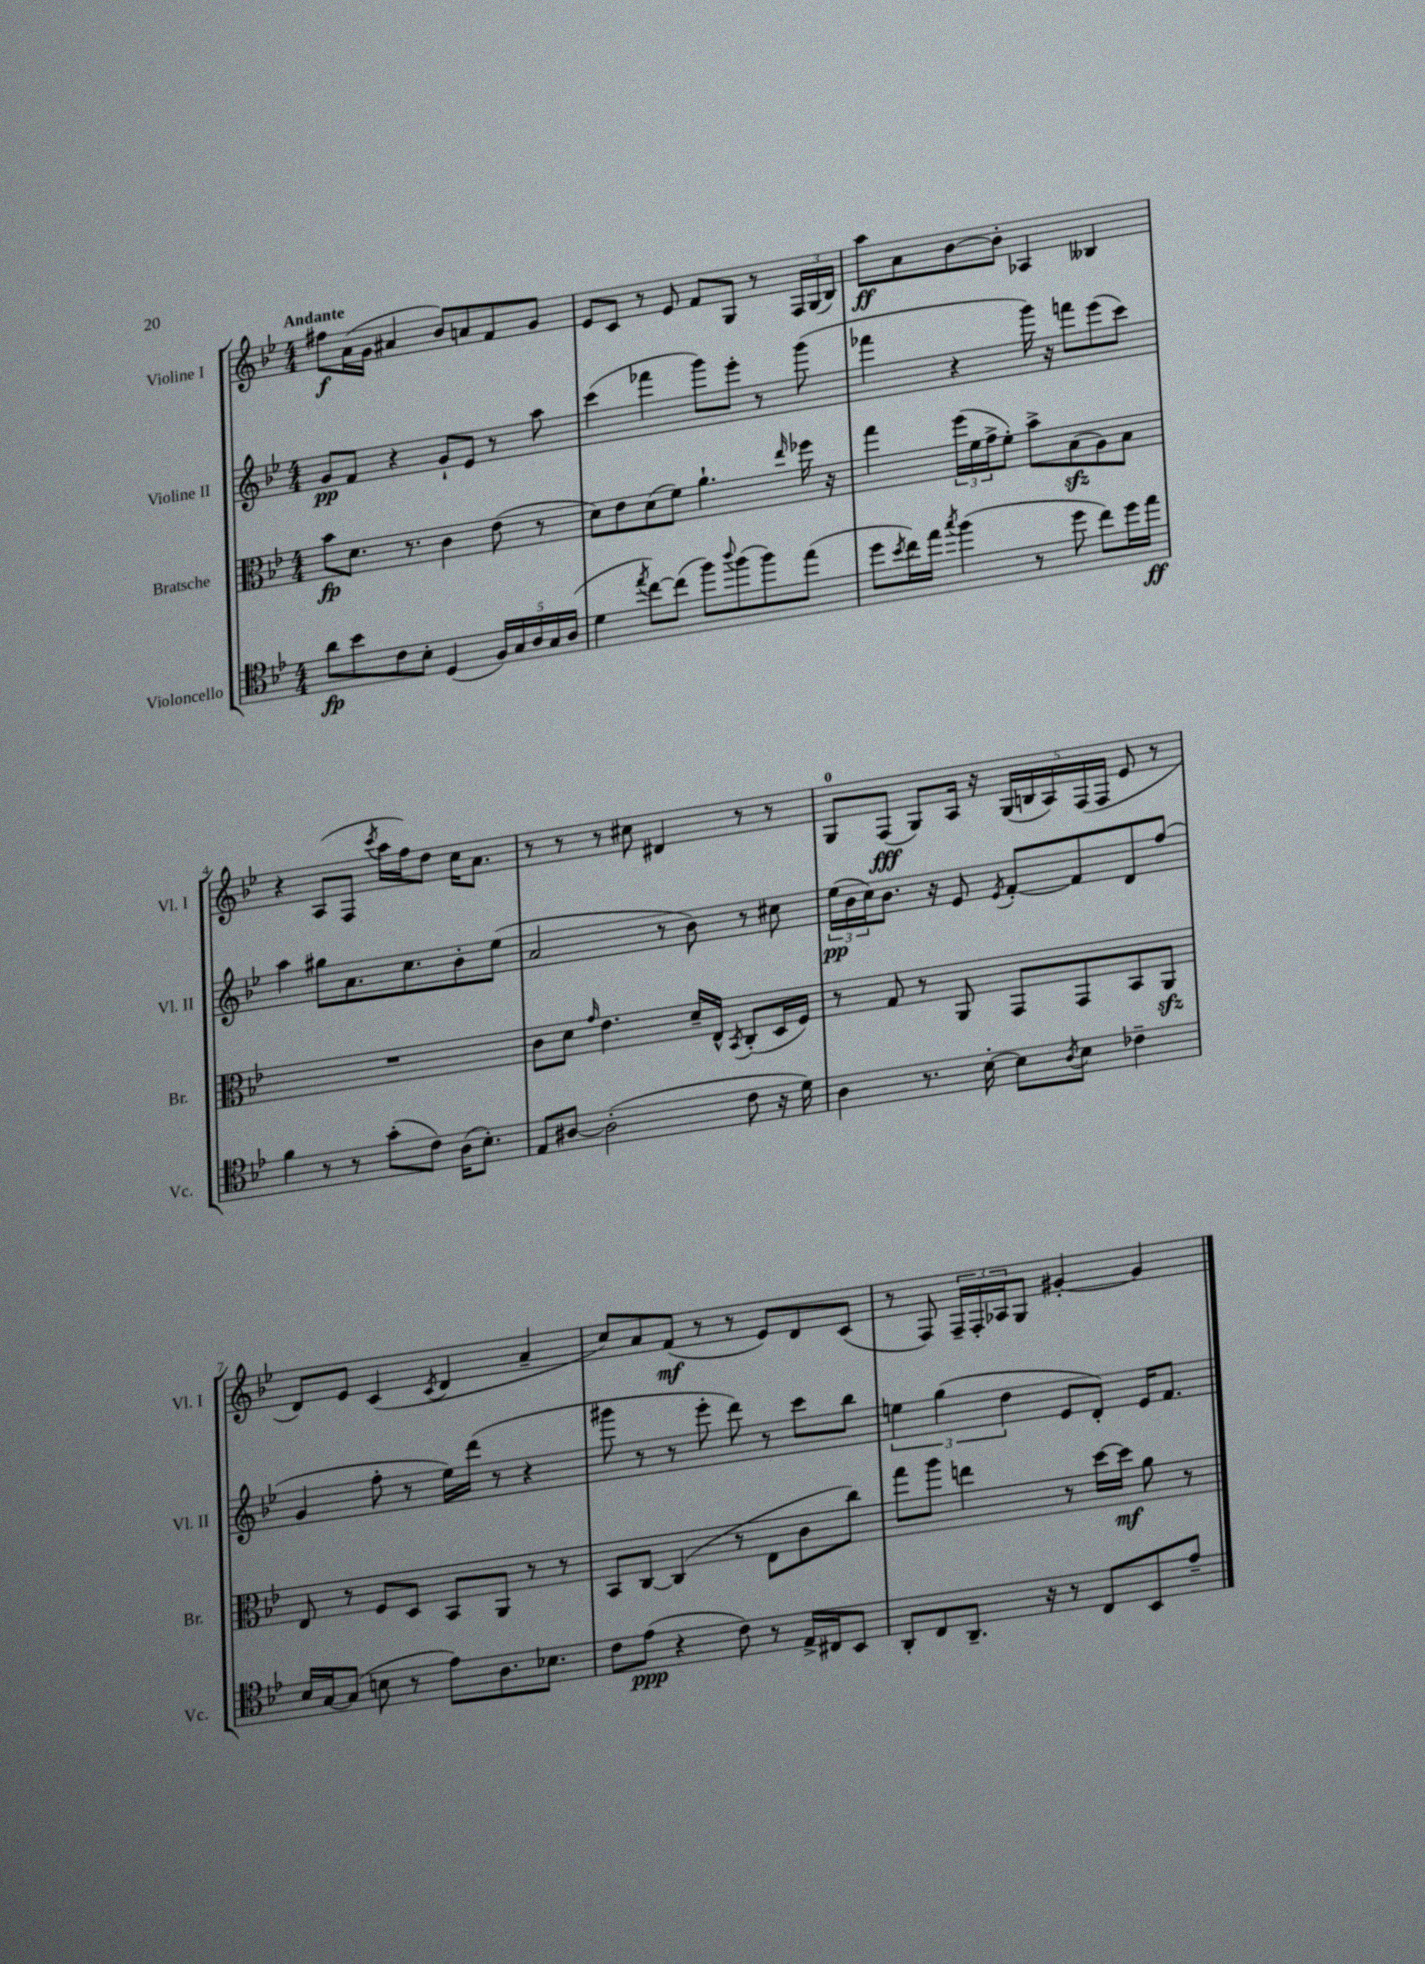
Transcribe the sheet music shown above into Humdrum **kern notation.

**kern	**kern	**kern	**kern
*staff4	*staff3	*staff2	*staff1
*clefC4	*clefC3	*clefG2	*clefG2
*k[b-e-]	*k[b-e-]	*k[b-e-]	*k[b-e-]
*M4/4	*M4/4	*M4/4	*M4/4
8a	8b-	8g	8ff#
8b-	8.d	8f	(16a
.	.	.	16g
8c	.	4r	4a#
.	8.r	.	.
8B-'	.	.	.
(4D	4c	8g`	8b-)
.	.	8e-	8a
20F)	(8e-	8r	8f
20G	.	.	.
20A	.	.	.
.	8r	8aa	8g
20G	.	.	.
(20A	.	.	.
=	=	=	=
4d	8d)	(4ccc	8e-
.	8e-	.	8c
8qee-	.	.	.
[8cc)	(8d	4fff-	8r
(8cc]	8f)	.	8e-
8ff)	4.a`	8ggg)	8f
8qqaa	.	.	.
(8ff	.	8eee-'	8G
8ff)	.	8r	8r
.	16qqee-	.	.
(8ee-	16ff-	(8ggg	24F
.	.	.	(24G
.	16r	.	.
.	.	.	24B-)
=	=	=	=
8dd	4gg	4fff-	8aa
8qb-	.	.	.
16cc)	.	.	8a
16ee-	.	.	.
8qgg	.	.	.
(4ff	(24ff	4r	[8b-
.	24f	.	.
.	24g^	.	.
.	8f')	.	8b-']
8r	8b-^	16ggg)	4A-
.	.	16r	.
8dd	(8B-	8fff	.
8cc)	8A)	(8eee-	4B--
16dd	8B-	8ccc)	.
16ee-	.	.	.
=	=	=	=
4f	1r	4aa	4r
8r	.	8gg#	(8A
8r	.	8.a	8F
.	.	.	8qccc
(8g'	.	.	16aa
.	.	8.cc	16ff)
8c)	.	.	8dd
(16A	.	8b-'	16cc
8.B-')	.	.	8.a
.	.	(8ee-	.
=	=	=	=
8E-	8c	2a	8r
[8A#	8d	.	8r
.	16qqg	.	.
(2A#']	4.e-	.	8r
.	.	.	8cc#
.	.	8r	4d#
.	16d~	8b-)	.
.	16E-^^	.	.
.	8qBB-	.	.
8c	(8C'	8r	8r
16r	16D	8cc#	8r
16d)	16F)	.	.
=	=	=	=
4A	8r	(24ee-	8G
.	.	24b-	.
.	.	24cc)	.
.	8G	8.b-	(8F
8.r	8r	.	8G)
.	.	16r	.
.	8AA	8e-	16A
[16B-'	.	.	16r
.	.	8qe-	.
8B-]	8GG	[8f'	(20G
.	.	.	20B
.	.	.	20A)
8qA	.	.	.
8B-	8GG	8f]	.
.	.	.	(20F
.	.	.	20F
4c-~	8BB-	8d	8e-
.	8AA	(8ff	8r
=	=	=	=
16B-	8E-	4g	8d)
[16G	.	.	.
(8G]	8r	.	8e-
8B	8F	8ff'	(4c
8r	8D	8r	.
.	.	.	8qc
8e-)	8BB-	16ee-)	4d
.	.	(16ddd	.
8.A	8AA	8r	.
.	8r	4r	4a~
8.B-	.	.	.
.	8r	.	.
=	=	=	=
8c	8BB-	8ggg#	8cc)
(8e-	[8C	8r	8a
4r	(4C]	8r	(8f
.	.	8eee-'	8r
8c)	8r	8ddd)	8r
8r	8E-	8r	8e-)
16E-^	8c	8ccc	8d
16C#	.	.	.
8BB-	8cc)	8bb-	(8c
=	=	=	=
8AA'	8gg	6ee	8r
8C	8aa	.	8F)
.	.	(6gg	.
8.AA~	4ee	.	24F~
.	.	.	24F'
.	.	6dd	24A-
.	.	.	8G
16r	.	.	.
8r	8r	8e-	[4g#'
8C	[16dd	8d')	.
.	16dd]	.	.
8BB-	8a	16e-	4g#]
.	.	8.f	.
8e-~	8r	.	.
==	==	==	==
*-	*-	*-	*-
